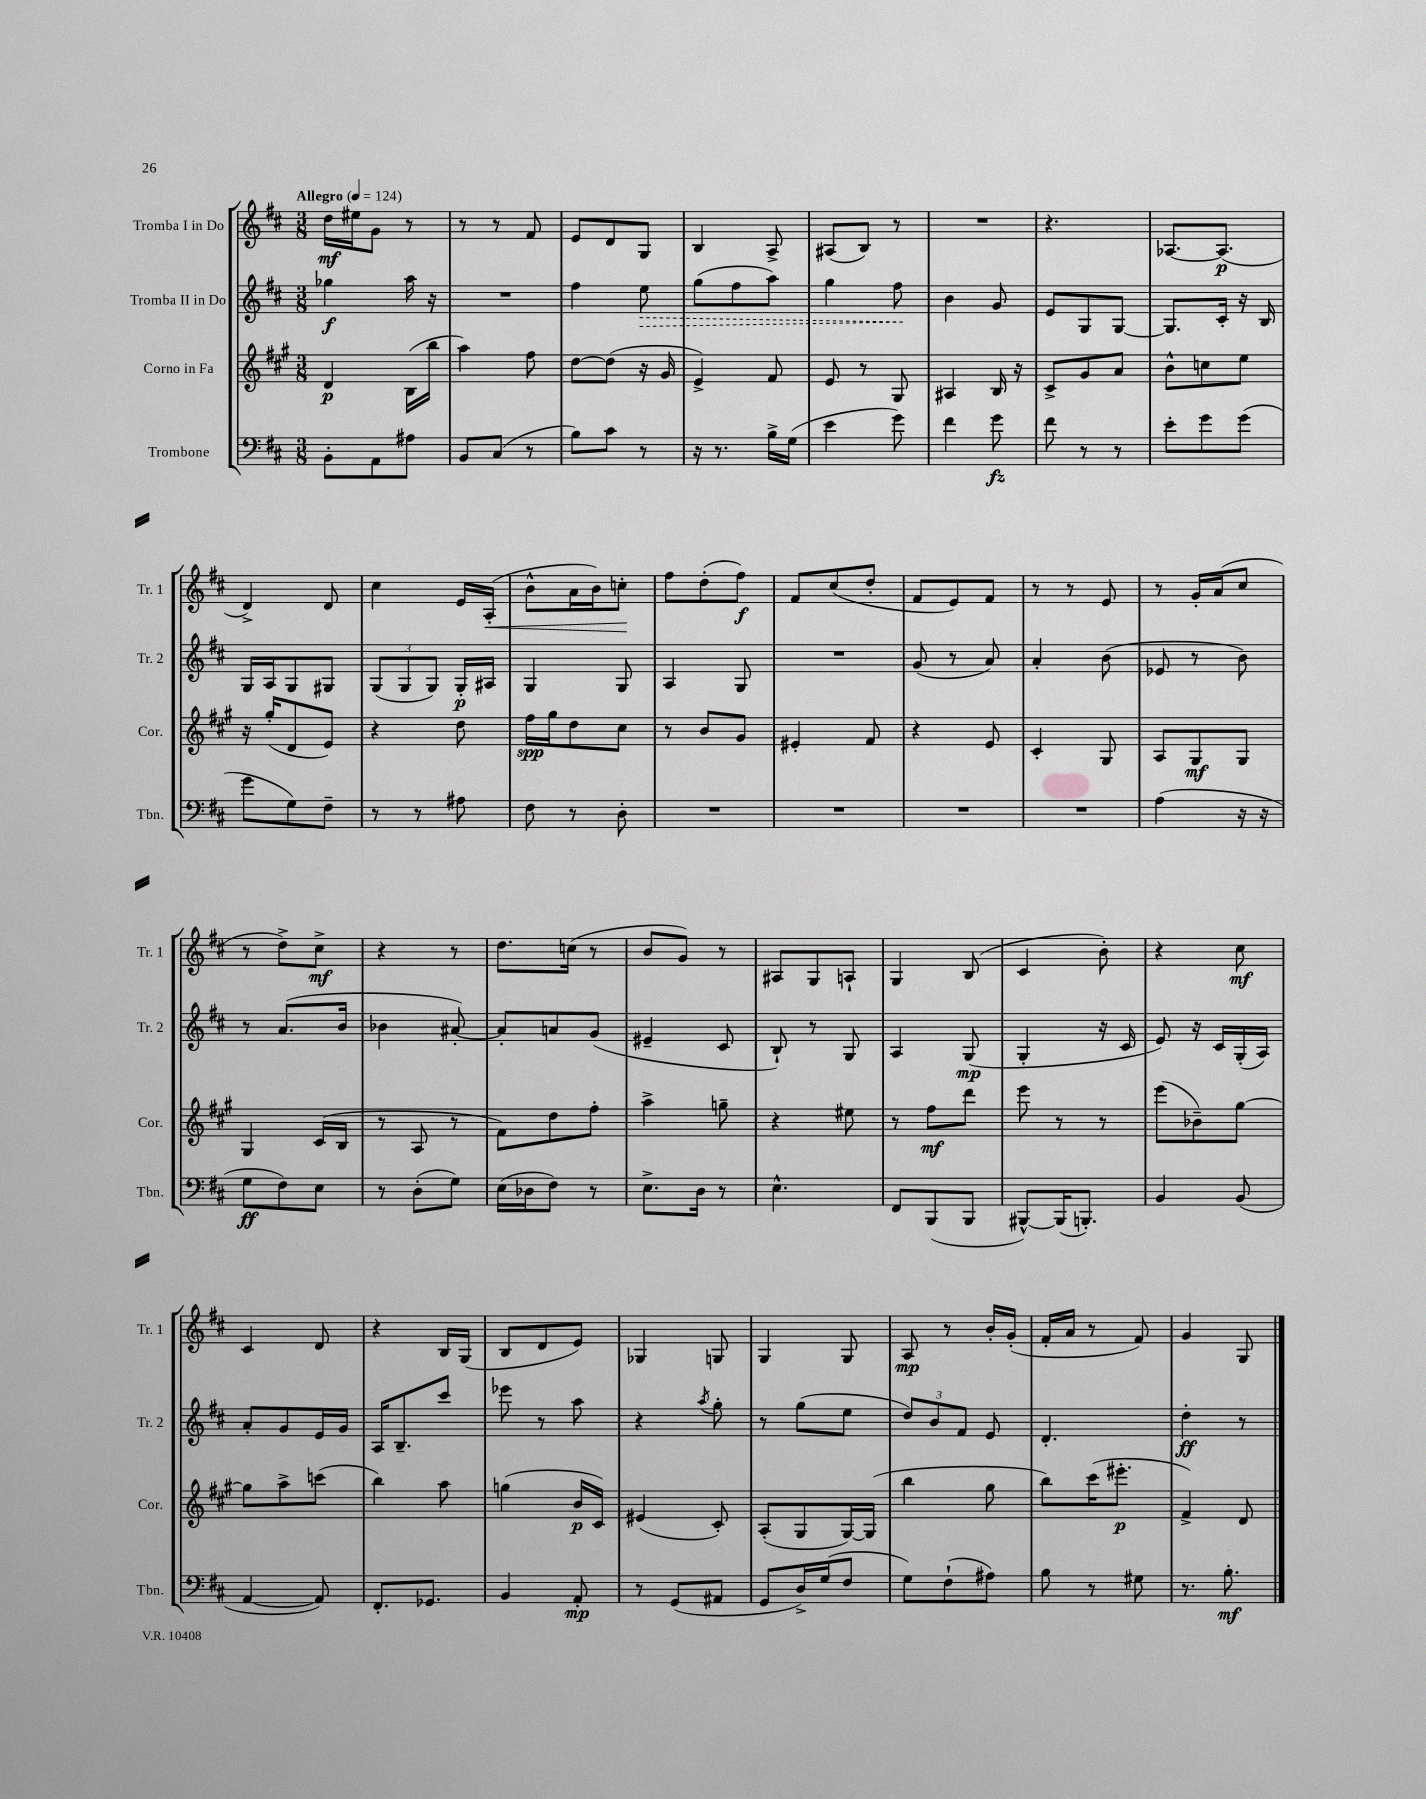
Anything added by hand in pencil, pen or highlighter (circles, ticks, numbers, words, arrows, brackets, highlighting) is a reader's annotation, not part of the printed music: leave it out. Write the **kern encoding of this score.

**kern	**kern	**kern	**kern
*staff4	*staff3	*staff2	*staff1
*clefF4	*clefG2	*clefG2	*clefG2
*k[f#c#]	*k[f#c#g#]	*k[f#c#]	*k[f#c#]
*M3/8	*M3/8	*M3/8	*M3/8
*MM124	*MM124	*MM124	*MM124
8BB'\L	4d/	4gg-\	16dd\LL
.	.	.	16ee#\J
8AA\	.	.	8g\J
8A#\J	(16B\LL	16aa\	8r
.	16bb\JJ	16r	.
=	=	=	=
8BB/L	4aa\)	4.r	8r
(8C#/J	.	.	8r
8r	8ff#\	.	8f#/
=	=	=	=
8B\L)	[8dd\L	4ff#\	8e/L
8c#\J	(8dd\]J	.	8d/
8r	16r	8ee\	8G/J
.	16g#/	.	.
=	=	=	=
16r	4e^/)	(8gg\L	4B/
8.r	.	.	.
.	.	8ff#\	.
16B^\LL	8f#/	8aa\J)	8A^/
(16G\JJ	.	.	.
=	=	=	=
4e\	8e/	4gg\	(8A#/L
.	8r	.	8B/J)
8g\)	8G#/	8ff#\	8r
=	=	=	=
4f#\	4A#/	4b\	4.r
8g\	16B/	8g/	.
.	16r	.	.
=	=	=	=
8f#\	8c#^/L	8e/L	4.r
8r	8g#/	8G/	.
8r	8a/J	[8G/J	.
=	=	=	=
8e'\L	8b^^\L	8.G/]L	[8.A-/L
8g\	8cc\	.	.
.	.	16c#'/Jk	(8.A-/]J
(8g\J	8ee\J	16r	.
.	.	16B/	.
=	=	=	=
8g\L	16r	16G/LL	4d^/)
.	(16gg#'/LK	16A/J	.
8G\)	8d/	8G/	.
8F#~\J	8e/J)	8G#/J	8d/
=	=	=	=
8r	4r	(12G/L	4cc#\
.	.	12G/	.
8r	.	.	.
.	.	12G/J)	.
8A#\	8dd\	16G'/LL	16e/LL
.	.	16A#/JJ	(16A'/JJ
=	=	=	=
8F#\	16ff#\LL	4G/	8b^^\L
.	16gg#\J	.	.
8r	8dd\	.	16a\L
.	.	.	16b\J)
8D'\	8cc#\J	8G/	8cc'\J
=	=	=	=
4.r	8r	4A/	8ff#\L
.	8b/L	.	(8dd'\
.	8g#/J	8G/	8ff#\J)
=	=	=	=
4.r	4e#'/	4.r	8f#/L
.	.	.	(8cc#/
.	8f#/	.	8dd'/J
=	=	=	=
4.r	4r	(8g/	8f#/L
.	.	8r	8e/)
.	8e/	8a/)	8f#/J
=	=	=	=
4.r	4c#'/	4a'/	8r
.	.	.	8r
.	8G#/	(8b\	8e/
=	=	=	=
(4A\	8A/L	8e-/	8r
.	8G#/	8r	16g'/LL
.	.	.	(16a/J
16r	8G#/J	8b\)	8cc#/J
16r	.	.	.
=	=	=	=
8G\L	4G#/	8r	8r
8F#\)	.	(8.a/L	8dd^\L)
8E\J	(16c#/LL	.	8cc#^\J
.	16B/JJ	16b/Jk	.
=	=	=	=
8r	8r	4b-\	4r
(8D'\L	8A/	.	.
8G\J)	8r	[8a#'/)	8r
=	=	=	=
(16E\LL	8f#\L)	8a#'/]L	8.dd\L
16D-\J	.	.	.
8F#\J)	8dd\	8a/	.
.	.	.	(16cc\Jk
8r	8ff#'\J	(8g/J	8r
=	=	=	=
8.E^\L	4aa^\	4e#~/	8b/L
.	.	.	8g/J)
16D\Jk	.	.	.
8r	8gg~\	8c#/	8r
=	=	=	=
4.E^^\	4r	8B`/)	8A#/L
.	.	8r	8G/
.	8ee#\	8G/	8A`/J
=	=	=	=
8FF#/L	8r	4A/	4G/
(8BBB/	8ff#\L	.	.
8BBB/J	8ddd\J	(8G/	(8B/
=	=	=	=
[8BBB#^^/L)	8eee\	4G'/	4c#/
(16BBB#/]K	8r	.	.
8.BBB'/J)	.	.	.
.	8r	16r	8b'\)
.	.	16c#/	.
=	=	=	=
4BB/	(8eee\L	8e/)	4r
.	8b-~\)	16r	.
.	.	16c#/LL	.
(8BB/	[8gg#\J	(16G'/	8cc#\
.	.	16A/JJ)	.
=	=	=	=
[4AA/	8gg#\]L	8a'/L	4c#/
.	8aa^\	8g/	.
8AA/])	(8ccc\J	16e/L	8d/
.	.	16g/JJ	.
=	=	=	=
8.FF#'/L	4bb\)	16A/LK	4r
.	.	8.B~/	.
8.GG-/J	.	.	.
.	8aa\	8ccc#/J	16B/LL
.	.	.	(16G/JJ
=	=	=	=
4BB/	(4gg\	8eee-\	8B/L
.	.	8r	8d/
8AA'/	16b/LL	8aa\	8e/J)
.	16c#/JJ)	.	.
=	=	=	=
8r	(4e#/	4r	4G-/
(8GG/L	.	.	.
.	.	8qaa/	.
8AA#/J	8c#'/)	8gg'\	8G/
=	=	=	=
8GG/L	(8A'/L	8r	4G/
16D^/L)	8G#/	(8gg\L	.
(16G/J	.	.	.
8F#/J	[16G#/L)	8ee\J	8G/
.	(16G#/]JJ	.	.
=	=	=	=
8G\L)	4bb\	12dd/L)	8A/
.	.	12b/	.
(8F#`\	.	.	8r
.	.	12f#/J	.
8A#\J)	8gg#\	8e/	16b'/LL
.	.	.	(16g'/JJ
=	=	=	=
8B\	8bb\L)	4.d'/	16f#'/LL
.	.	.	16a/JJ
8r	(16ccc#\K	.	8r
.	8.eee#'\J	.	.
8G#\	.	.	8f#/)
=	=	=	=
8.r	4f#^/)	4dd'\	4g/
8.B'\	.	.	.
.	8d/	8r	8G/
==	==	==	==
*-	*-	*-	*-
